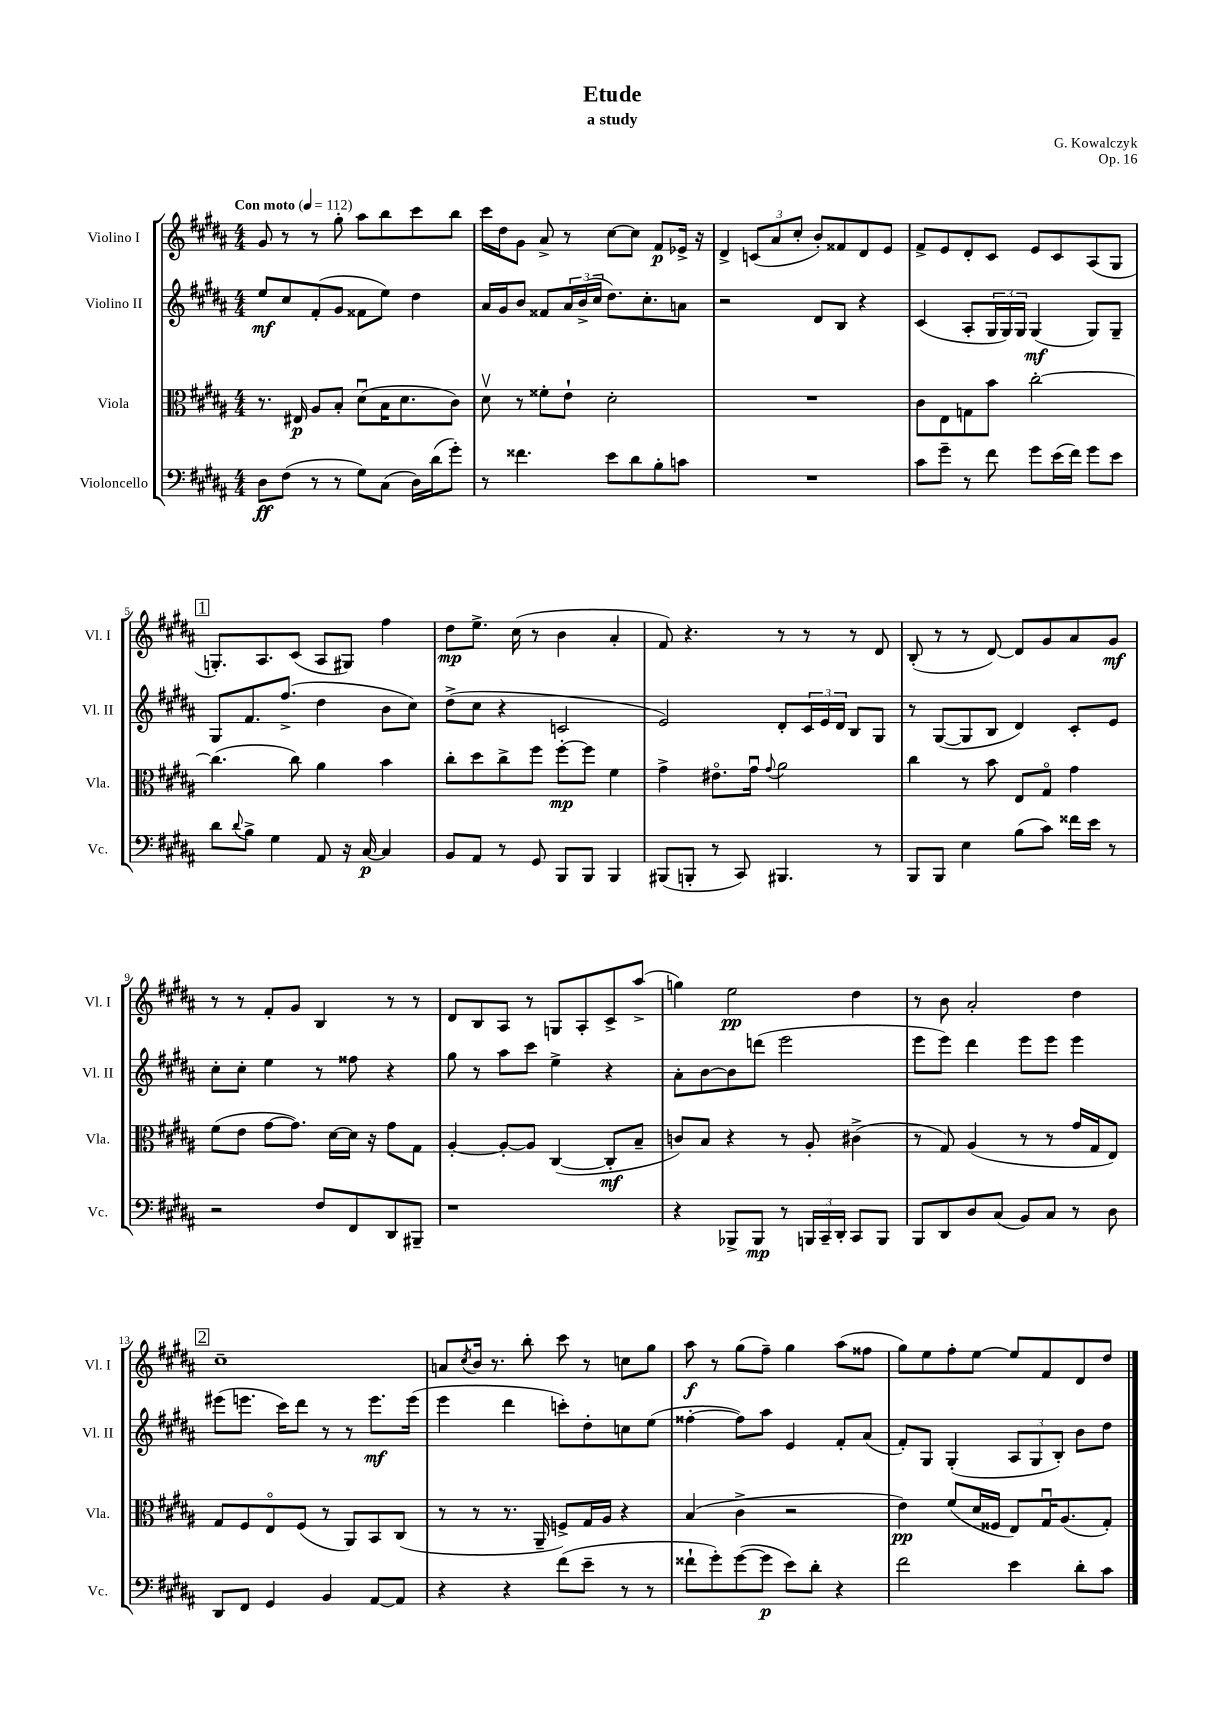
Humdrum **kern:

**kern	**kern	**kern	**kern
*staff4	*staff3	*staff2	*staff1
*clefF4	*clefC3	*clefG2	*clefG2
*k[f#c#g#d#a#]	*k[f#c#g#d#a#]	*k[f#c#g#d#a#]	*k[f#c#g#d#a#]
*M4/4	*M4/4	*M4/4	*M4/4
*MM112	*MM112	*MM112	*MM112
8D#	8.r	8ee	8g#
(8F#	.	8cc#	8r
.	16E#	.	.
8r	8A#	(8f#'	8r
8r	8B'	8g#	8gg#'
8G#)	(8d#u	8f##	8aa#
(8C#	16B	8ee)	8bb
.	8.d#	.	.
16D#)	.	4dd#	8ccc#
(16d#	.	.	.
8g#')	8c#)	.	8bb
=	=	=	=
8r	8d#v	16a#	16ccc#
.	.	16g#	16dd#
4.f##	8r	8b	8g#
.	8f##'	8f##	8a#^
.	8e`	24a#	8r
.	.	(24b^	.
.	.	24cc#	.
8e	2d#'	8.dd#)	[8cc#
8d#	.	.	8cc#]
.	.	8.cc#'	.
8B'	.	.	8f#
8c	.	8a	16e-^
.	.	.	16r
=	=	=	=
1r	1r	2r	4d#^
.	.	.	(12c
.	.	.	12a#
.	.	.	12cc#'
.	.	8d#	8b')
.	.	8B	8f##
.	.	4r	8d#
.	.	.	8e
=	=	=	=
8c#	8c#	(4c#	8f#^
8g#~	8E	.	8e
8r	8G	8A#'	8d#'
8f#	8b	24G#	8c#
.	.	24G#)	.
.	.	24G#	.
8g#	[2cc#'	(4G#	8e
(16e	.	.	8c#
16f#)	.	.	.
8g#	.	8G#)	(8A#
8e	.	8G#~	8G#
=	=	=	=
8d#	(4.cc#]	8G#	8.G')
8qqd#	.	.	.
8B^	.	8.f#	.
.	.	.	8.A#
4G#	.	.	.
.	.	(8.ff#^	.
.	8cc#)	.	(8c#
8AA#	4a#	4dd#	8A#
16r	.	.	8G#)
[16C#	.	.	.
4C#]	4b	8b	4ff#
.	.	8cc#)	.
=	=	=	=
8BB	8cc#'	(8dd#^	8dd#
8AA#	8dd#	8cc#	8.ee^
8r	8cc#^	4r	.
.	.	.	(16cc#
8GG#	8ff#	.	8r
8BBB	[8ff#'	2c	4b
8BBB	8ff#]	.	.
4BBB	4f#	.	4a#'
=	=	=	=
(8BBB#	4g#^	2e)	8f#)
8BBB'	.	.	4.r
8r	8.e#o	.	.
8CC#)	.	.	.
.	16g#u	.	.
.	8qqg#	.	.
4.BBB#	2a#	8d#'	8r
.	.	24c#	8r
.	.	24e	.
.	.	24d#	.
.	.	8B	8r
8r	.	8G#	8d#
=	=	=	=
8BBB	4cc#	8r	(8B'
8BBB	.	([8G#	8r
4E	8r	8G#]	8r
.	8b	8B	[8d#)
(8B	8E	4d#)	8d#]
8c#)	8G#o	.	8g#
16f##	4g#	8c#'	8a#
16e	.	.	.
8r	.	8e	8g#
=	=	=	=
2r	(8f#	8cc#'	8r
.	8e	8cc#'	8r
.	[8g#	4ee	8f#'
.	8.g#])	.	8g#
8F#	.	8r	4B
.	[16d#	.	.
8FF#	16d#]	8ff##	.
.	16r	.	.
8DD#	8g#	4r	8r
8BBB#~	8G#	.	8r
=	=	=	=
1r	[4A#'	8gg#	8d#
.	.	8r	8B
.	8A#'_	8aa#	8A#
.	8A#]	8ccc#	8r
.	([4C#	4ee^	8G
.	.	.	8A#'
.	8C#']	4r	8c#^
.	8B~	.	(8aa#^
=	=	=	=
4r	8c)	8a#'	4gg)
.	8B	[8b	.
8BBB-^	4r	8b]	2ee
8BBB-	.	(8ddd	.
8r	8r	2eee	.
24BBB	8A#'	.	.
24CC#~	.	.	.
24DD#'	.	.	.
8CC#	(4c#^	.	4dd#
8BBB	.	.	.
=	=	=	=
8BBB	8r	8eee	8r
8DD#	8G#)	8eee)	8b
8D#	(4A#	4ddd#	2a#'
(8C#	.	.	.
8BB)	8r	8eee	.
8C#	8r	8eee	.
8r	16g#	4eee	4dd#
.	16G#	.	.
8D#	8E)	.	.
=	=	=	=
8DD#	8G#	(8eee#	1cc#~
8FF#	8F#	8.eee	.
4GG#	8Eo	.	.
.	.	16ccc#)	.
.	(8F#	8ddd#	.
4BB	8r	8r	.
.	8AA#)	8r	.
[8AA#	8BB	8.eee	.
8AA#]	(8C#	.	.
.	.	(16eee	.
=	=	=	=
4r	8r	4eee	8a
.	.	.	8qcc#
.	8r	.	16b
.	.	.	8.r
4r	8.r	4ddd#	.
.	.	.	8bb'
.	16AA#~	.	.
(8f#	8F^)	8ccc')	8ccc#
8e~	16G#	8dd#'	8r
.	16A#	.	.
8r	4r	8cc	8cc
8r	.	(8ee	8gg#
=	=	=	=
8f##`	(4B	[4ff##'	8aa#
8g#')	.	.	8r
([8g#	4c#^	8ff##])	(8gg#
8g#]	.	8aa#	8ff#~)
8e)	2r	4e	4gg#
8d#'	.	.	.
4r	.	8f#'	(8aa#
.	.	(8a#	8ff##
=	=	=	=
2f#	4e)	8f#')	8gg#)
.	.	8G#	8ee
.	(8f#	(4G#'	8ff#'
.	16d#	.	[8ee
.	16F##	.	.
4e	8E)	12A#	8ee]
.	.	12G#	.
.	16G#u	.	8f#
.	.	12B')	.
.	(8.A#	.	.
8d#'	.	8b	8d#
8c#	8G#')	8dd#	8dd#
==	==	==	==
*-	*-	*-	*-
